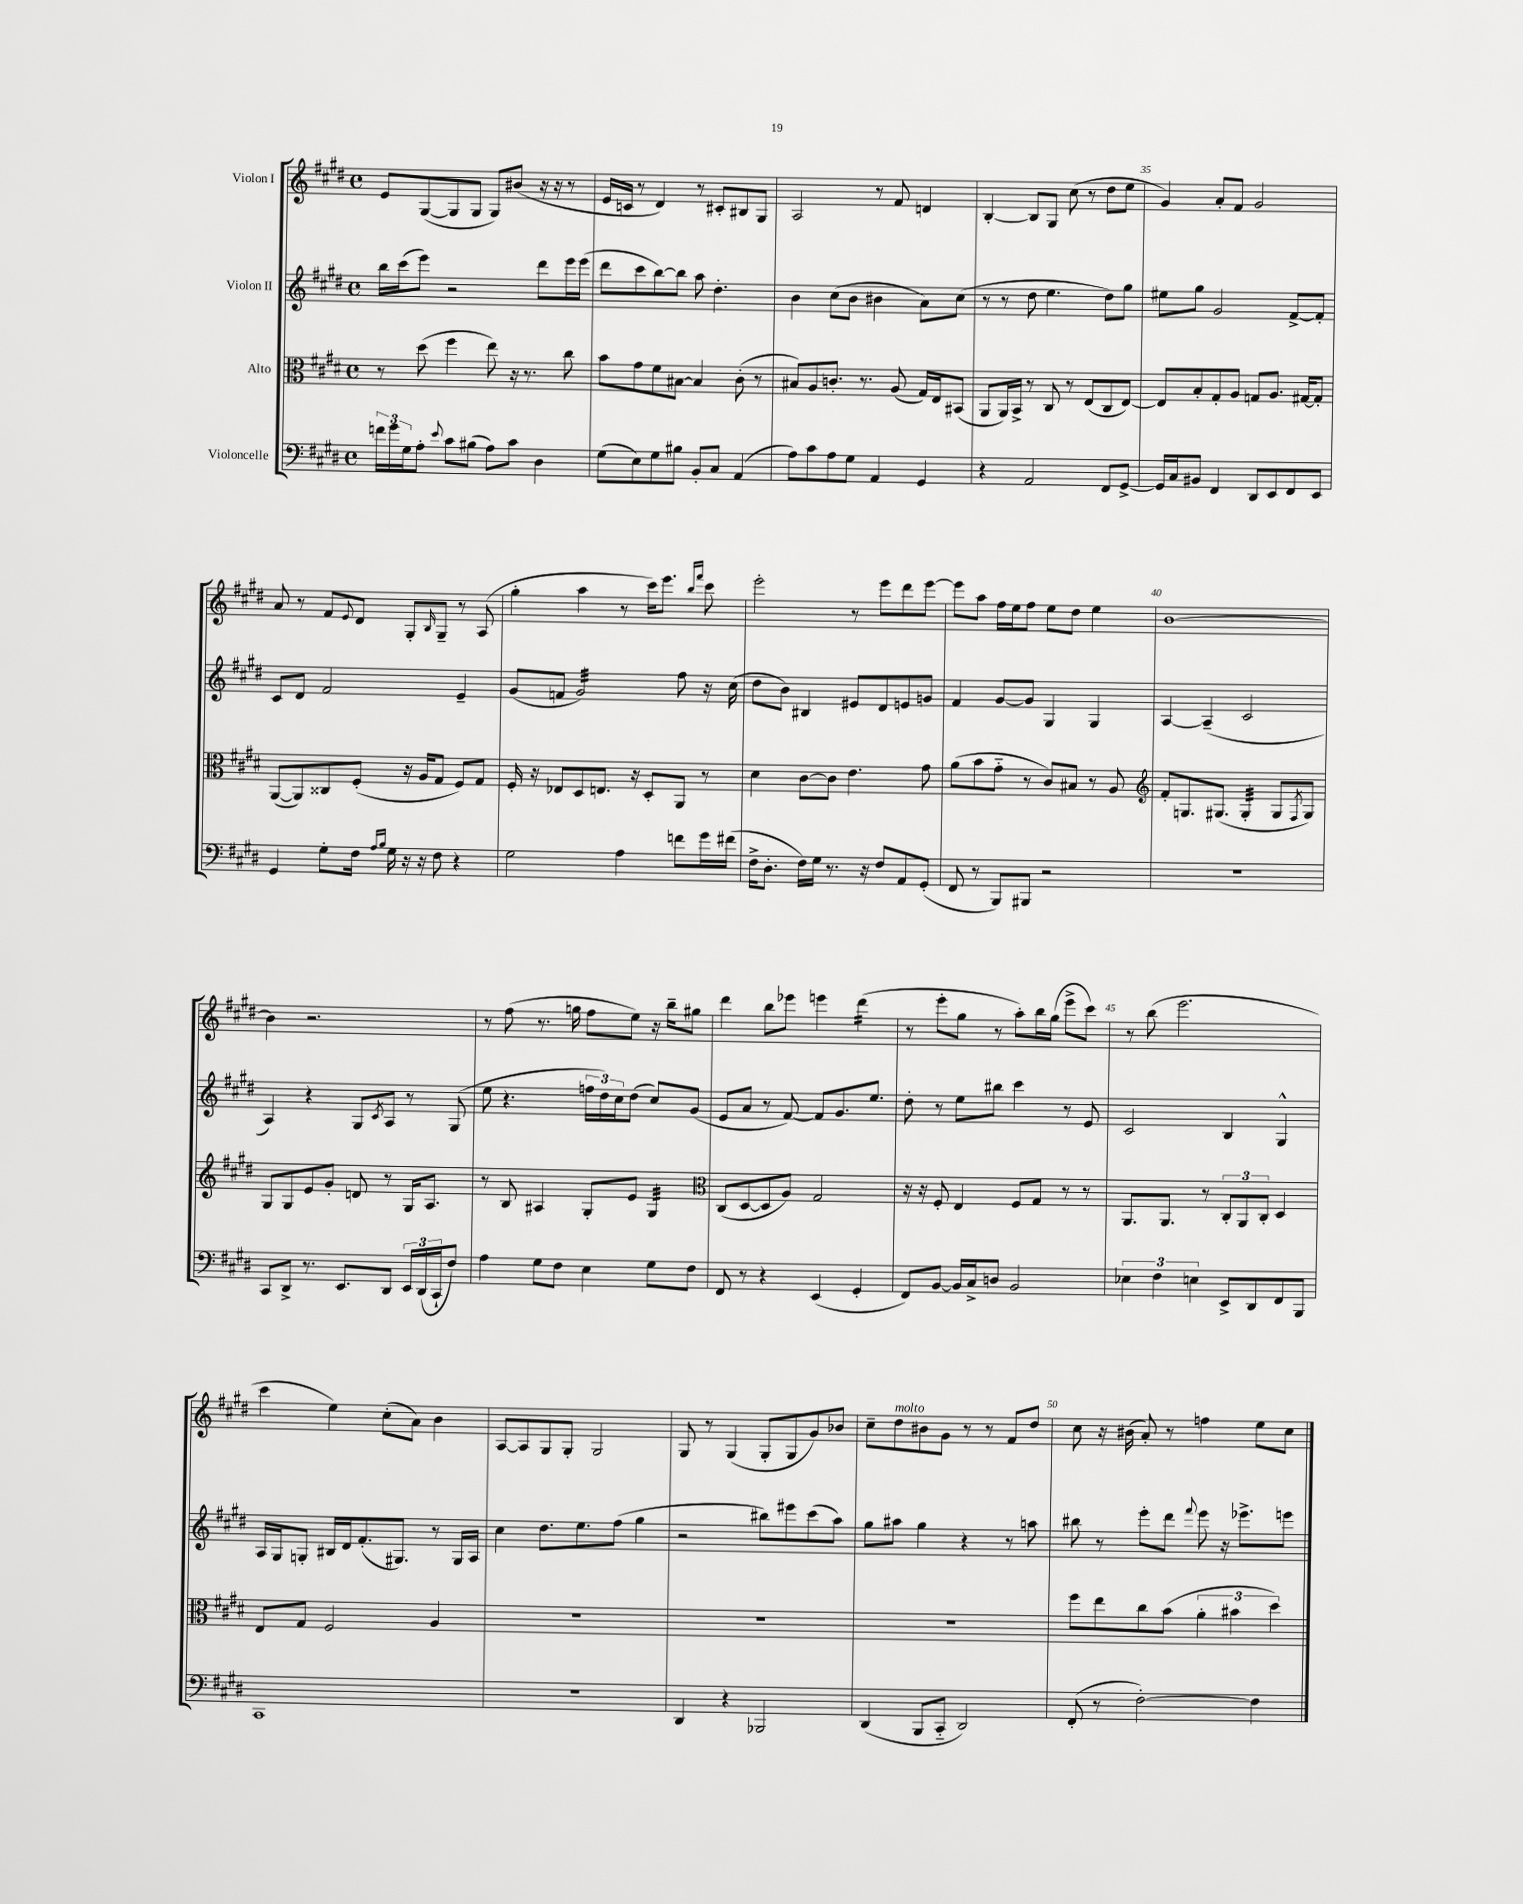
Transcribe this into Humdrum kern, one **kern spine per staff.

**kern	**kern	**kern	**kern
*staff4	*staff3	*staff2	*staff1
*clefF4	*clefC3	*clefG2	*clefG2
*k[f#c#g#d#]	*k[f#c#g#d#]	*k[f#c#g#d#]	*k[f#c#g#d#]
*M4/4	*M4/4	*M4/4	*M4/4
*met(c)	*met(c)	*met(c)	*met(c)
24f	8r	16bb	8e
24g#	.	.	.
.	.	(16ccc#	.
24G#	.	.	.
8A'	(8dd#	8eee)	([8G#
8qqe	.	.	.
8c#	4ff#	2r	8G#]
(8B#	.	.	8G#
8A)	8ee)	.	8G#)
8c#	16r	.	(8b#
.	8.r	.	.
4D#	.	8ddd#	16r
.	.	.	16r
.	8cc#	16eee	8r
.	.	(16eee	.
=	=	=	=
(8G#	8b	8ddd#	16e
.	.	.	16c
8E)	8g#	8ccc#	8r
8G#	8f#	[8bb)	4d#)
8B#	[8B#	8bb]	.
8BB'	4B#]	8aa	8r
8C#	.	4.dd#'	8c#'
(4AA	(8c#'	.	8B#
.	8r	.	8G#
=	=	=	=
8A)	8B#)	4b	2A
8c#	8A	.	.
8A	8.c'	(8cc#	.
8G#	.	8b	.
.	8.r	.	.
4AA	.	4b#	8r
.	(8A	.	8f#
4GG#	16G#)	8a)	4d
.	16E	.	.
.	(8BB#	(8cc#	.
=	=	=	=
4r	8AA	8r	[4B'
.	16AA)	8r	.
.	16BB^	.	.
2AA	8r	8dd#	8B]
.	8C#	4.ee	8G#
.	8r	.	(8cc#
.	(8E	.	8r
8FF#	8C#	8dd#)	8dd#
[8GG#^	[8E)	8gg#	8ee
=	=	=	=
16GG#]	8E]	8ee#	4g#)
16C#	.	.	.
8BB#	8B'	8gg#	.
4FF#	8G#'	2g#	8a'
.	8A	.	8f#
8DD#	8G	.	2g#
8EE	8.A	.	.
8FF#	.	[8f#^	.
.	[16G#	.	.
8EE	8G#']	8f#']	.
=	=	=	=
4GG#	([8AA	8c#	8a
.	8AA])	8d#	8r
8G#'	8C##	2f#	8f#
.	.	.	8qqe
16F#	(8F#'	.	8d#
16qqA	.	.	.
16qqB	.	.	.
16G#	.	.	.
16r	16r	.	8G#'
16r	16A	.	.
.	.	.	16qqB
8F#	8G#	.	8G#~
4r	8F#)	4e~	8r
.	8G#	.	(8A
=	=	=	=
2G#	16F#'	(8g#	4gg#'
.	16r	.	.
.	8E-	8f	.
.	8D#	2g#)	4aa
.	8.E	.	.
4A	.	.	8r
.	16r	.	.
.	8D#'	.	16ccc#)
.	.	.	8.eee
8f	8AA	8ff#	.
.	.	.	16qqbb
.	.	.	16qqfff#
16g#	8r	16r	8ccc#
(16f#	.	(16cc#	.
=	=	=	=
16F#^	4d#	8dd#	2eee'
8.D#'	.	.	.
.	.	8b)	.
16F#)	[8c#	4B#	.
16G#	.	.	.
8.r	8c#]	.	.
.	4.e	8e#	8r
16r	.	.	.
8F#	.	8d#	8eee
8AA	.	8e	8ddd#
(8GG#'	8g#	8g	[8eee
=	=	=	=
8FF#	(8a	4f#	8eee]
8r	8b	.	8aa
8BBB)	8g#'~	[8g#	16ff#
.	.	.	16ee
8BBB#	8r	8g#]	8ff#
2r	8c#)	4G#	8ee
.	8B#	.	8dd#
.	8r	4G#	4ee
.	8A	.	.
=	=	=	=
*	*clefG2	*	*
1r	8f#'	[4A	[1b
.	8.G	.	.
.	.	(4A~]	.
.	(8.G#	.	.
.	4G#'	2c#	.
.	8G#	.	.
.	8qF#	.	.
.	8G#)	.	.
=	=	=	=
8CC#	8G#	4A)	4b]
8DD#^	8G#	.	.
8.r	8e	4r	2.r
.	8g#'	.	.
8.EE	.	.	.
.	8d	8G#	.
.	.	8qc#	.
8DD#	8r	8A	.
24EE	16G#	8r	.
(24DD#	.	.	.
.	8.A	.	.
24CC#`	.	.	.
8F#)	.	(8G#	.
=	=	=	=
4A	8r	8ee	8r
.	8B	4.r	(8ff#
8G#	4A#	.	8.r
8F#	.	.	.
.	.	.	16gg
4E	8G#'	24ff	8ff#
.	.	24dd#)	.
.	.	24cc#	.
.	8e	(8dd#	8ee)
8G#	4G#	8cc#)	16r
.	.	.	16bb~
8F#	.	(8g#	8gg#
=	=	=	=
*	*clefC3	*	*
8FF#	(8C#	8e	4ddd#
8r	[8D#	8a	.
4r	8D#]	8r	8bb
.	8A)	[8f#)	8eee-
(4EE	2G#	8f#]	4eee
.	.	8.g#	.
4GG#'	.	.	(4ddd#
.	.	8.ee	.
=	=	=	=
8FF#)	16r	8dd#'	8r
.	16r	.	.
[8BB	8F#'	8r	8eee'
16BB]	4E	8ee	8gg#
16C#^	.	.	.
8D	.	8bb#	8r
2BB	8F#	4ccc#	8aa')
.	8G#	.	16bb
.	.	.	(16gg#
.	8r	8r	8eee^
.	8r	8e	8ccc#)
=	=	=	=
6E-	8.AA	2c#	8r
.	.	.	(8bb
6F#	.	.	.
.	8.AA	.	.
.	.	.	2.eee
6E	.	.	.
.	8r	.	.
8EE^	12C#'	4B	.
.	12AA	.	.
8DD#	.	.	.
.	12C#'	.	.
8FF#	4D#	4G#^^	.
8BBB	.	.	.
=	=	=	=
1CC#	8E	16A	4ccc#
.	.	16G#	.
.	8G#	8G'	.
.	2F#	16B#	4ee)
.	.	16d#	.
.	.	(8.f#'	.
.	.	.	(8cc#'
.	.	8.G#)	.
.	.	.	8a)
.	4A	8r	4b
.	.	16G#	.
.	.	16A	.
=	=	=	=
1r	1r	4cc#	[8A
.	.	.	8A]
.	.	8.dd#	8G#
.	.	.	8G#'
.	.	8.ee	.
.	.	.	2G#
.	.	(8ff#	.
.	.	4gg#	.
=	=	=	=
4DD#	1r	2r	8G#
.	.	.	8r
4r	.	.	(4G#
2BBB-	.	8bb#)	8G#'
.	.	8eee#	8G#
.	.	(8ccc#	8g#)
.	.	8aa)	8b-
=	=	=	=
(4DD#	1r	8gg#	8cc#~
.	.	8aa#	8dd#
8BBB	.	4gg#	8b#
8CC#'~	.	.	8g#
2DD#)	.	4r	8r
.	.	.	8r
.	.	8r	8f#
.	.	8aa	8dd#
=	=	=	=
(8FF#'	8ff#	8bb#	8cc#
8r	8ee	8r	16r
.	.	.	(16b#
[2F#')	8cc#	8eee'	8a')
.	(8b	8ddd#	8r
.	.	8qqfff#	.
.	6a'	8eee	4ff
.	.	16r	.
.	6b#	.	.
.	.	8.eee-^	.
4F#]	.	.	8ee
.	6dd#)	.	.
.	.	8eee	8cc#
==	==	==	==
*-	*-	*-	*-
